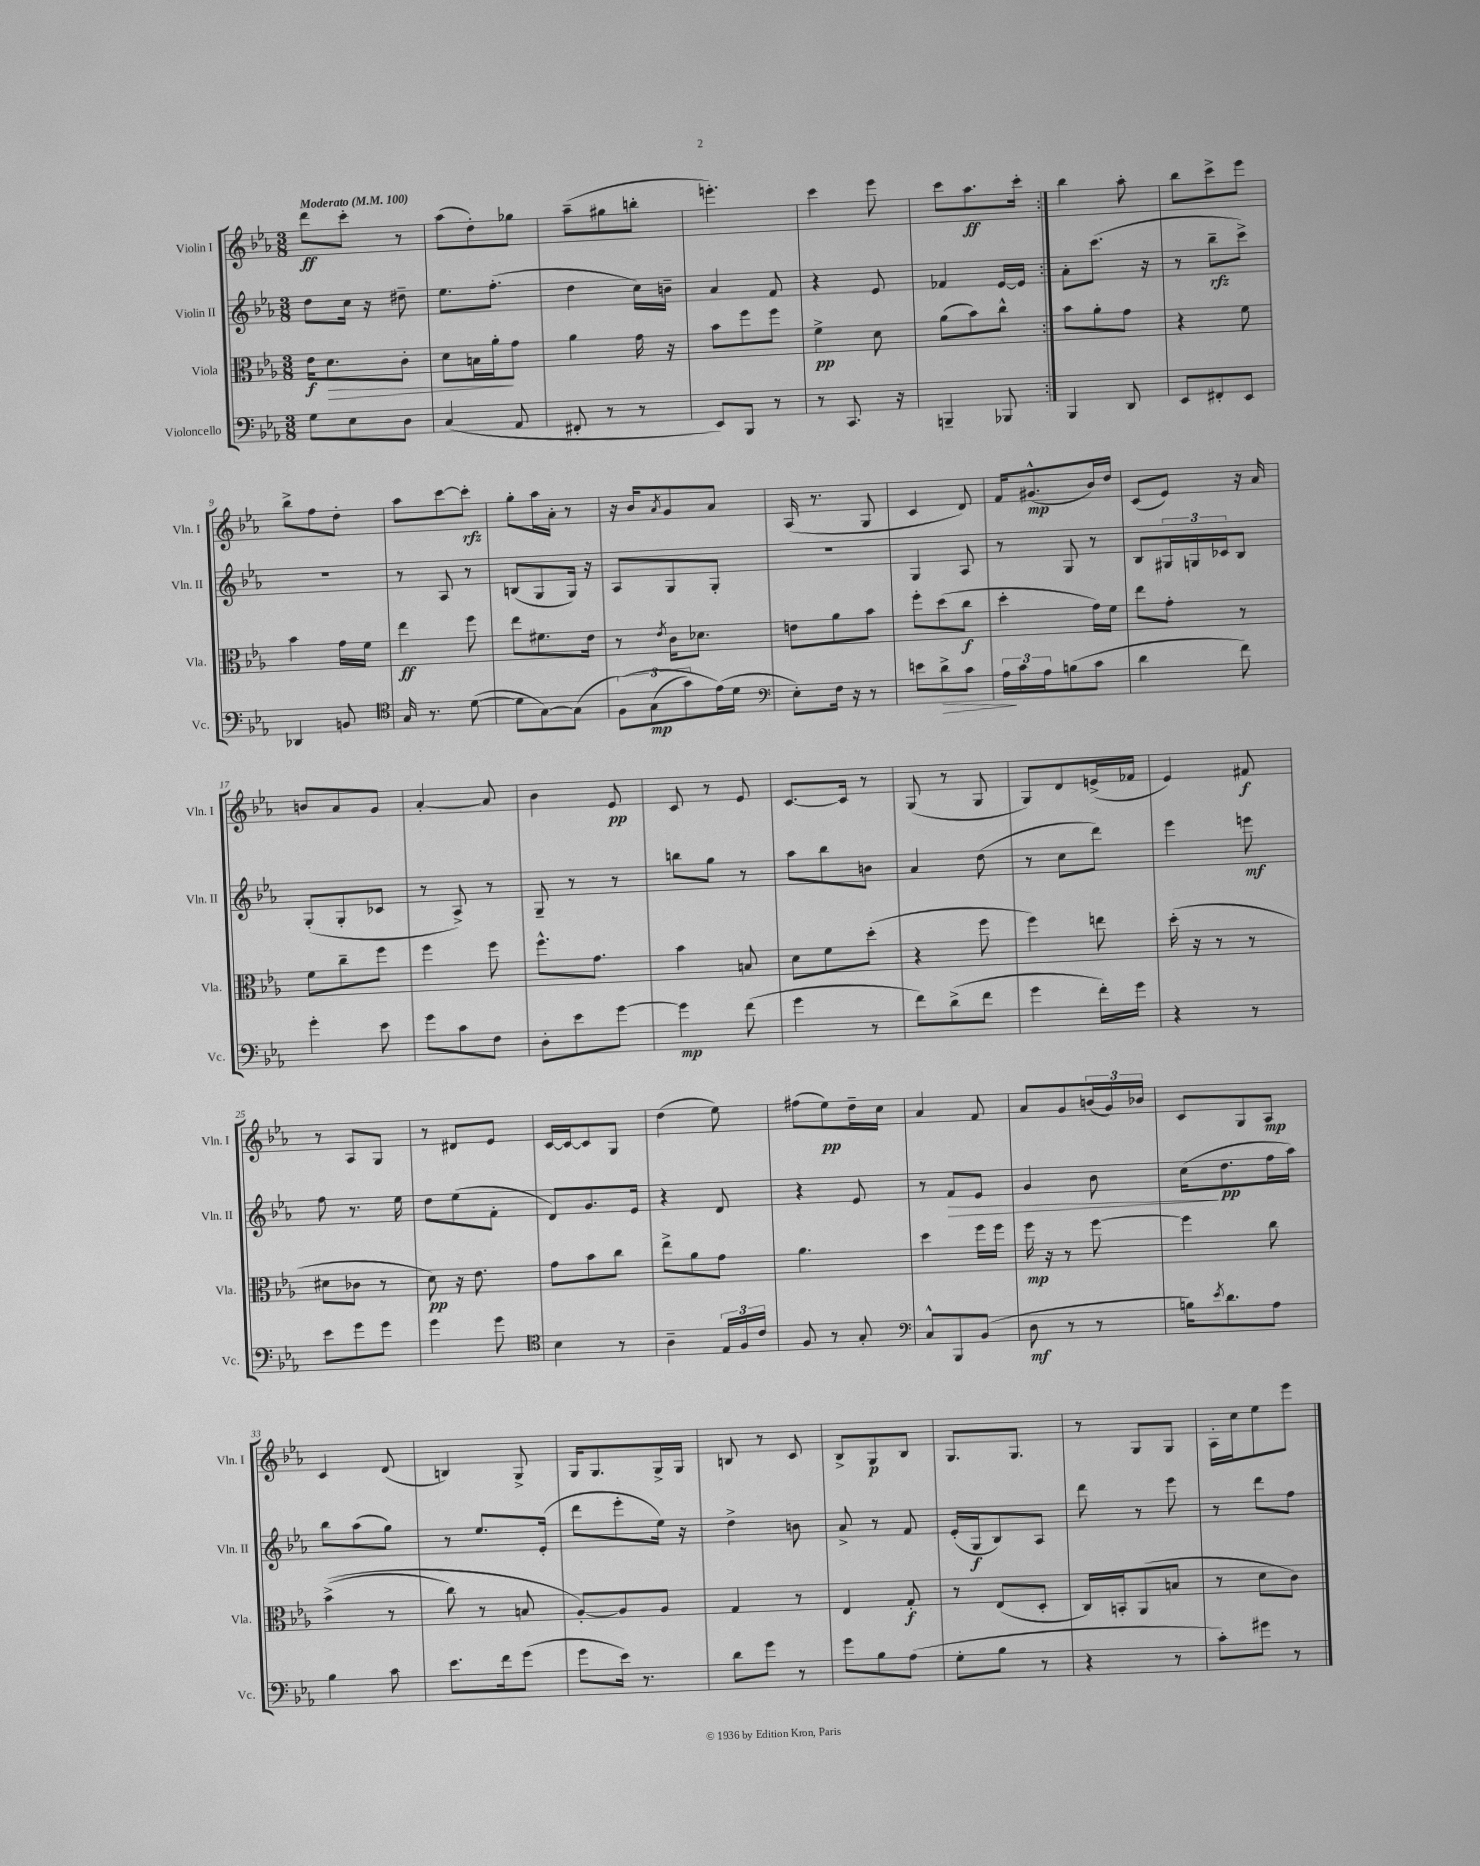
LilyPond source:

<<
\new StaffGroup <<
\new Staff = "s0" \with { instrumentName = "Violin I" shortInstrumentName = "Vln. I" } {
    \clef treble \key ees \major \numericTimeSignature \time 3/8 \tempo "Moderato" 4 = 100
    \repeat volta 2 { d'''8\ff c'''8-. r8 |
    aes''8( d''8-.) ges''8 |
    aes''8--( gis''8 b''8-. |
    e'''4.-.) |
    c'''4 ees'''8 |
    c'''8 aes''8.\ff c'''16-. | }
    bes''4 aes''8-. |
    bes''8 c'''8-> ees'''8 |
    bes''8-> f''8 d''8-. |
    aes''8 c'''8~ c'''8-.\rfz |
    g''8-. aes''16 aes'16-. r8 |
    r16 bes'16 \acciaccatura { aes'8 } g'8 aes'8 |
    aes16( r8. g8 |
    c'4 d'8) |
    f'16 gis'8.-^\mp( bes'16) d''16 |
    c'8( ees'8) r16 aes'16 |
    b'8 aes'8 g'8 |
    aes'4~-. aes'8 |
    bes'4 ees'8\pp |
    c'8 r8 ees'8 |
    c'8.~ c'16 r8 |
    g8( r8 g8 |
    g8) d'8 e'16->( fes'16 |
    ees'4) fis'8\f |
    r8 aes8 g8 |
    r8 dis'8 ees'8 |
    c'16~ c'16~ c'8 g8 |
    d''4( ees''8) |
    fis''8( ees''8\pp) d''16-- c''16 |
    aes'4 f'8 |
    aes'8 g'8 \tuplet 3/2 { b'16( g'16) bes'16 } |
    c'8 g8 aes8\mp |
    c'4 d'8( |
    b4) g8-> |
    g16 g8. g16-> g16 |
    b8 r8 c'8 |
    bes8-> g8\p bes8 |
    g8. g8. |
    r8 g8 g8 |
    aes16-. c''16 ees''8 ees'''8 \bar "|." |
}
\new Staff = "s1" \with { instrumentName = "Violin II" shortInstrumentName = "Vln. II" } {
    \clef treble \key ees \major \numericTimeSignature \time 3/8
    \repeat volta 2 { d''8 c''16 r16 dis''8-- |
    ees''8. f''8.-.( |
    d''4 c''16) b'16-- |
    aes'4 f'8 |
    r4 ees'8 |
    fes'4 ees'16~ ees'16 | }
    aes'8-. c'''8.( r16 |
    r8 bes''8--\rfz c'''8->) |
    R4. |
    r8 aes8 r8 |
    b8( g8 g16) r16 |
    aes8 g8 g8-. |
    R4. |
    g4 aes8 |
    r8 g8 r8 |
    bes8 \tuplet 3/2 { gis16 g16 ces'16 } bes8 |
    g8-.( g8-. ces'8 |
    r8 aes8->) r8 |
    g8-- r8 r8 |
    b''8 g''8 r8 |
    aes''8 bes''8 b'8 |
    aes'4 d''8( |
    r8 c''8 d'''8) |
    ees'''4 e'''8\mf |
    f''8 r8. ees''16 |
    d''8 ees''8( f'8-. |
    d'8) g'8. ees'16 |
    r4 d'8 |
    r4 ees'8 |
    r8 f'8\> ees'8 |
    g'4 bes'8 |
    c''16\!( d''8.\pp f''16 aes''16) |
    bes''8 aes''8( g''8) |
    r8 ees''8. ees'16-.( |
    d'''8 ees'''8-. ees''16) r16 |
    d''4-> b'8 |
    aes'8-> r8 f'8 |
    ees'16-.( g16\f bes8) aes8 |
    d'''8 r8 ees'''8 |
    r8 d'''8 f''8 \bar "|." |
}
\new Staff = "s2" \with { instrumentName = "Viola" shortInstrumentName = "Vla." } {
    \clef alto \key ees \major \numericTimeSignature \time 3/8
    \repeat volta 2 { ees'16\f d'8.\> c'8-. |
    d'8 b16 aes'16-.\! g'8 |
    aes'4 g'16 r16 |
    bes'8 f''8 f''8 |
    f'4->\pp d'8 |
    aes'8( bes'8) c''8-^ | }
    bes'8 aes'8-. g'8 |
    r4 f'8 |
    bes'4 g'16 f'16 |
    ees''4\ff f''8 |
    ees''8 fis'8. ees'16 |
    r8 \acciaccatura { ees'8 } c'16 des'8. |
    e'8 aes'8 bes'8 |
    f''8-. d''8( c''8\f |
    d''4-. g'16) f'16 |
    ees''8 g'8-. r8 |
    f'8 c''8-- f''8 |
    f''4 f''8 |
    f''8.-^ g'8. |
    bes'4 b8 |
    d'8 f'8 d''8-.( |
    r4 f''8 |
    f''4) e''8 |
    d''16-.( r16 r8 r8 |
    dis'8 ces'8 r8 |
    d'8\pp) r16 ees'8. |
    g'8 bes'8 c''8 |
    ees''8-> aes'8 g'8 |
    aes'4. |
    d''4 f''16 f''16 |
    f''16\mp r16 r8 f''8~ |
    f''4 c''8 |
    bes'4->(\( r8 |
    c''8) r8 b8 |
    aes8~-.\) aes8 aes8 |
    g4 r8 |
    ees4 g8-.\f |
    r8 ees8( d8-. |
    c16) b,16-. aes,8( b8 |
    r8 d'8 c'8) \bar "|." |
}
\new Staff = "s3" \with { instrumentName = "Violoncello" shortInstrumentName = "Vc." } {
    \clef bass \key ees \major \numericTimeSignature \time 3/8
    \repeat volta 2 { g8 ees8 d8 |
    c4( aes,8 |
    fis,8-. r8 r8 |
    ees,8) bes,,8 r8 |
    r8 c,8. r16 |
    b,,4-- bes,,8 | }
    bes,,4 d,8 |
    ees,8 fis,8-. ees,8 |
    des,4 b,8 |
    \clef tenor g16 r8. d'8~( |
    d'8 g8~) g8( |
    \tuplet 3/2 { f8)\( g8\mp( g'8) } ees'16(\) d'16 |
    \clef bass ees8-.) f16 r16 r8 |
    e'8 d'8->\> c'8 |
    \tuplet 3/2 { aes16\! c'16 aes16 } b8( c'8 |
    d'4 f'8) |
    g'4-. ees'8 |
    g'8 c'8 f8 |
    d8-. ees'8 g'8~ |
    g'4\mp f'8( |
    g'4 r8 |
    f'8) d'8->( f'8 |
    g'4 f'16-.) g'16 |
    r4 r8 |
    ees'8 g'8 g'8 |
    g'4 g'8 |
    \clef tenor bes4 r8 |
    aes4-- \tuplet 3/2 { ees16 f16 c'16 } |
    f8 r8 g8-. |
    \clef bass c8-^ bes,,8 bes,8( |
    d8\mf r8 r8 |
    b16) \acciaccatura { ees'8 } d'8. aes8 |
    bes4 c'8 |
    ees'8. f'16 g'8( |
    g'8 ees'16) r8. |
    d'8 g'8 r8 |
    g'8 bes8 aes8( |
    g8-. bes8 r8 |
    r4 r8 |
    c'8-.) gis'8 r8 \bar "|." |
}
>>
>>
